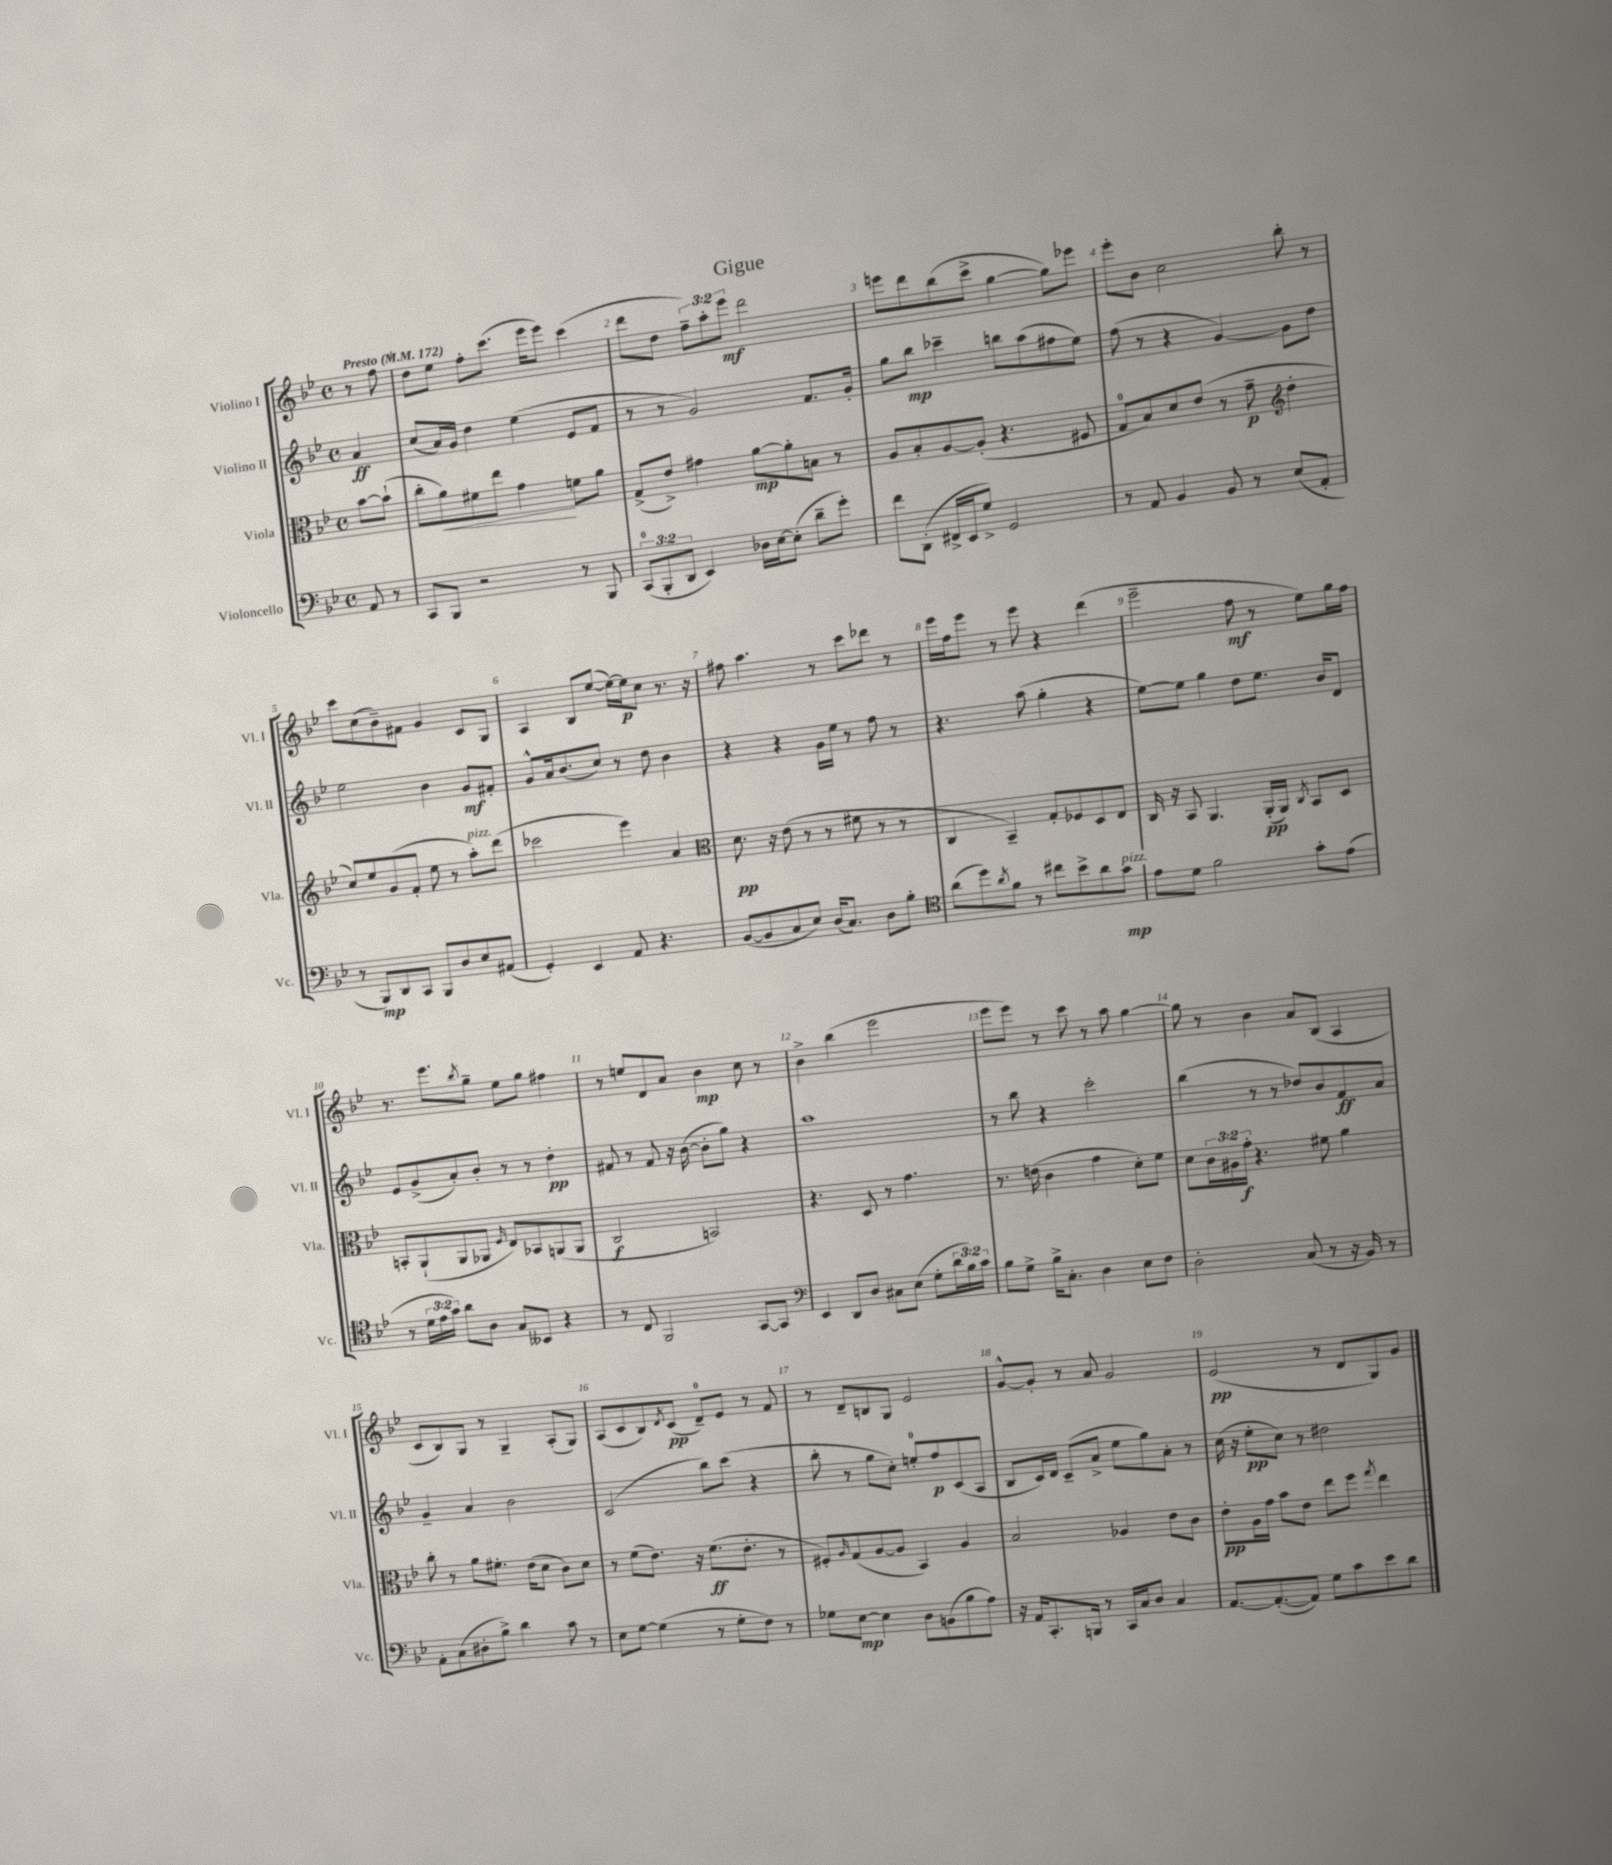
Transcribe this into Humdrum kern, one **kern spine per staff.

**kern	**kern	**kern	**kern
*staff4	*staff3	*staff2	*staff1
*clefF4	*clefC3	*clefG2	*clefG2
*k[b-e-]	*k[b-e-]	*k[b-e-]	*k[b-e-]
*M4/4	*M4/4	*M4/4	*M4/4
*met(c)	*met(c)	*met(c)	*met(c)
*MM172	*MM172	*MM172	*MM172
8AA/	[8b-\L	4a/	8r
8r	(8b-`\]J	.	8ff\
=	=	=	=
8CC/L	8cc'\L	(8cc/L	8dd\L
8BBB-/J	8a\)	16a/L)	8ee-\J
.	.	16g/JJ	.
2r	8f#\	4dd\	8ff'\L
.	8ee-\J	.	(8.ccc\J
.	4g\	(4ee-\	.
.	.	.	16eee-\LK
.	.	.	8eee-\J)
8r	8f\L	8e-/L	(4ccc\
8BBB-/	8a\J	8f/J	.
=	=	=	=
(12CC/L	(8G^/L	8r	8ddd\L
12BBB-'/	.	.	.
.	8e-^/J)	8r	8dd\J
12DD/J	.	.	.
4EE-/)	4g#\	2g/)	12ff~\L)
.	.	.	12aa'\
.	.	.	12eee-\J
16D-\LL	[8a\L	.	2ddd\
[16E-\J	.	.	.
(8E-'\]J	8a'\]	.	.
8d~\L	8B\J	8.f/L	.
8g'\J)	8r	.	.
.	.	16g'/Jk	.
=	=	=	=
8f\L	8A/L	8gg\L	8eee\L
(8DD'\J	8B-'/	8bb-\J	8ddd\
16FF#^/LL	[8A/	4ccc-~\	(8bb-\
16EE-/J	.	.	.
8G^/J)	(8A'/]J	.	8ccc^\J
2GG/	4.r	8bb\L	[4gg\
.	.	(8aa\	.
.	.	8ff#\	8gg\]L)
.	8F#/	8ee-\J)	8eee-\J
=	=	=	=
8r	8G/L	(8ff\	8eee-'\L
8AA/	8B-/)	8r	8b-\J
4BB-/	8d/	4r	2cc\
.	(8e-/J	.	.
8BB-/	8r	[4g/)	.
8r	8g~\	.	.
*	*clefG2	*	*
(8E-/L	4dd'\	8g\]L	8bb-'\
8AA'/J	.	8dd\J	8r
=	=	=	=
8r	8cc/L)	2ee-\	8ccc\L
8BBB-/L)	8ee-/	.	(8cc\
8DD/	(8g/	.	8b-~\)
8CC/J	8f'/J	.	8f#\J
8BBB-/L	8ee-\	4b-\	4g/
8D/	8r	.	.
8E-/	8aa'\L)	8g/L	8c/L
(8AA#/J	(8ddd\J	8f#'/J	8G/J
=	=	=	=
4GG'/)	2ccc-\	8g^^/L	4A/
.	.	16a/k	.
.	.	(8.b-/	.
4EE-/	.	.	8B-/L
.	.	8cc/J)	([8ee-/J
8AA/	4eee-\)	8r	16ee-\_LL)
.	.	.	16ee-\]J
4.r	.	8dd\	8cc\J
.	4a/	4b-\	8.r
.	.	.	16r
=	=	=	=
*	*clefC3	*	*
([8BB-/L	8.d\	4r	8ff#\
8BB-/]	.	.	4.aa\
.	16r	.	.
8C/	(8e-\	4r	.
8E-/J)	8r	.	.
(16D/LK	8r	16g\LL	8r
8.C/J)	.	16ee-\JJ	.
.	8f#\	8r	8ccc\L
8D\L	8r	8ff\	8ddd-\J
8B-'\J	8r	8r	8r
=	=	=	=
*clefC4	*	*	*
(8a\L	4C/	4.r	16eee-\LL
.	.	.	16ff\J
8dd\)	.	.	8eee-\J
8qa/	.	.	.
8f\J	4BB-~/)	.	8r
8r	.	(8aa\	8eee-\
8cc#\L	8G'/L	4gg'\	4r
8b-^\	8F-/	.	.
8a\	8D/	4r	(4ddd\
8g\J	8E-/J	.	.
=	=	=	=
8e-\L	16C/	[8ee-\L)	2eee-~\
.	16r	.	.
8d\J	8BB-/	8ee-\]J	.
2f\	4.AA/	4gg\	.
.	.	8dd\L	8ff\
.	(16AA'/LL	8.ee-\J	8r
.	16AA/JJ)	.	.
.	8qC/	.	.
8g'\L	8BB-/L	.	8ee-\L)
.	.	16b-/LK	.
(8e-\J	8D/J	8d/J	16gg\L
.	.	.	16ff\JJ
=	=	=	=
8r	8BB'/L	8e-/L	8.r
24d\LL	(8AA`/	(8g^/	.
24e-\	.	.	.
.	.	.	8.eee-\L
24g\JJ)	.	.	.
8a\L	8AA/	8a'/)	.
.	.	.	8qbb-/
8A\J	8AA-/J	8b-'/J	8gg~\J
.	16qqF/	.	.
8G/L	8E-/L)	8r	8ee-\L
8BB--/J	8BB-/	8r	8gg\J
4r	(8AA/	4dd'\	4ff#\
.	8AA/J	.	.
=	=	=	=
8r	2C/	8f#/	8r
8C/	.	8r	8ee/L
2FF/	.	8f#/	8d/
.	.	16r	8a/J
.	.	([16b-\	.
.	2BB/)	8b-'\]L	4b-\
.	.	8gg\J)	.
[8GG/L	.	4r	8cc\
8GG/]J	.	.	8r
=	=	=	=
*clefF4	*	*	*
4EE-/	4.r	1aa	4b-^\
8DD/L	.	.	(4bb-\
8D/J	8D/	.	.
8C#\L	8r	.	2eee-\
(8E-\J	4.g\	.	.
8G'\L	.	.	.
24d\L	.	.	.
24B-\)	.	.	.
24c\JJ	.	.	.
=	=	=	=
8B-\L	8.r	8r	8eee-\L
8G^\J	.	8bb-\	8eee-\J)
.	(16e\	.	.
16B-^\LK	4c\	4r	8r
8.C'\J	.	.	.
.	.	.	8ccc\
4D\	4g\	2ccc'\	8r
.	.	.	8aa\
8E-\L	8d'\L)	.	[4gg\
8F\J	8f\J	.	.
=	=	=	=
2D'\	8d\L	(4bb-\	8gg\]
.	24c\L	.	8r
.	24A#\	.	.
.	24g'\JJ	.	.
.	4.r	8r	4b-\
.	.	8r	.
(8C/	.	8dd-/L)	8a/L
8r	8f#\	8b-/	(8B-/J
16r	4a\	8f/	4A/
16BB-/)	.	.	.
8r	.	8a/J	.
=	=	=	=
8AA'\L	8cc'\	4g~/	8c/L
(8C\	8r	.	8B-/)
8D#'\	8a\L	4a/	8G/J
8B-^\J)	8.f#'\J	.	8r
4d\	.	2b-\	4G~/
.	(16e-\LK	.	.
.	8d\J	.	.
8c\	8c\L)	.	(8A'/L
8r	8d\J	.	8G/J)
=	=	=	=
8E-\L	8r	(2c/	(8A/L
[8G\J	(8f\L	.	8c/
(4G\]	8.e-\J)	.	8B-/)
.	.	.	8qd/
.	.	.	(8c/J
.	16r	.	.
8r	(8.f\L	8bb-\L)	8d~/L)
8G'\L	.	(8ccc\J	8e-/J
.	8.e-'\J	.	.
8F\J)	.	4r	8r
8r	8r	.	8f/
=	=	=	=
8G-\L	8F#'/L)	8bb-'\	8r
.	16qqA/	.	.
[8E-\J	(8G/	8r	8d~/L
4E-\]	[8A/	8gg\L	8B/
.	8A/]J	8cc'\J)	8G/J
8D\L	4BB-/)	8ee'/L	2e-/
(8BB\	.	8ff/	.
8B-\	4A/	(8c/	.
8A\J)	.	8A/J	.
=	=	=	=
16r	2B-/	8B-/L	[8g^^/L
16AA/LK	.	.	.
8.CC'/	.	16c/L)	8g'/]J
.	.	16d/JJ	.
.	.	(8c~/L	8r
16BBB/Jk	.	.	.
8r	.	8a^/J	8a/
16CC/LL	4A-/	8ee-\L	2g/
16C/J	.	.	.
8D/J	.	8gg\)	.
4C/	8e-\L	8a'\J	.
.	8c\J	8r	.
=	=	=	=
[8.AA/L	8e-'\L	(16cc\	(2e-/
.	.	16r	.
.	16A\L	8ee-'\L	.
(8.AA'/_	16g\JJ	.	.
.	8b-\L	8cc\J)	.
8AA/]J)	8e-\J	8r	.
8G\L	8ee-\L	2dd#\	8r
8c\	8ff\J	.	8d/L
.	8qgg/	.	.
8e-\	4ee-\	.	8G/)
8d\J	.	.	8g/J
==	==	==	==
*-	*-	*-	*-
